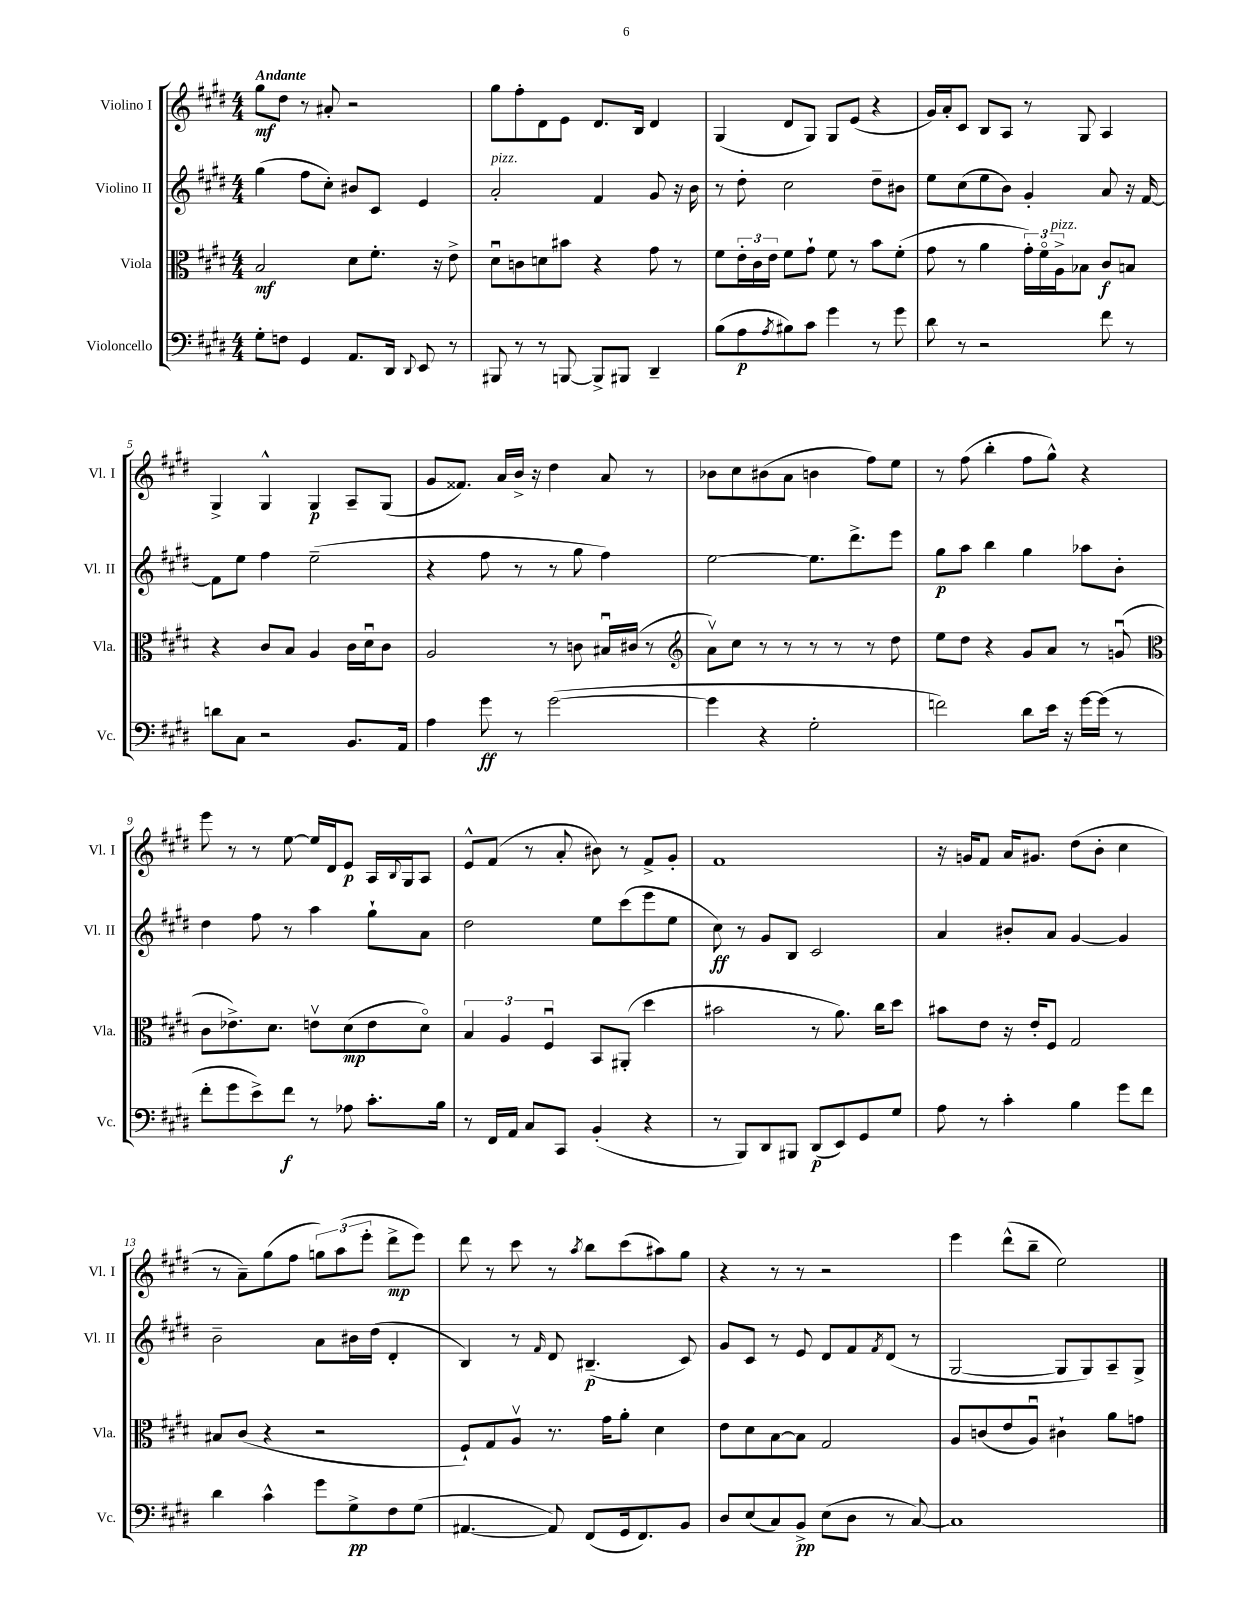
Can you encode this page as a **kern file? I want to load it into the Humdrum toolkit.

**kern	**dynam	**kern	**dynam	**kern	**dynam	**kern	**dynam
*part4	*part4	*part3	*part3	*part2	*part2	*part1	*part1
*staff4	*staff4	*staff3	*staff3	*staff2	*staff2	*staff1	*staff1
*I"Violoncello	*	*I"Viola	*	*I"Violino II	*	*I"Violino I	*
*I'Vc.	*	*I'Vla.	*	*I'Vl. II	*	*I'Vl. I	*
*clefF4	*	*clefC3	*	*clefG2	*	*clefG2	*
*k[f#c#g#d#]	*	*k[f#c#g#d#]	*	*k[f#c#g#d#]	*	*k[f#c#g#d#]	*
*M4/4	*	*M4/4	*	*M4/4	*	*M4/4	*
=1	=1	=1	=1	=1	=1	=1	=1
!	!	!	!	!	!	!LO:TX:a:B:t=Andante	!
8G#'\L	.	2B/	mf	(4gg#\	.	8gg#\L	mf
8Fn\J	.	.	.	.	.	8dd#\J	.
4GG#/	.	.	.	8ff#\L	.	8r	.
.	.	.	.	8cc#'\J)	.	8a#X'/	.
8.AA/L	.	8d#\L	.	8b#X/L	.	2r	.
.	.	8.f#'\J	.	8c#/J	.	.	.
16DD#/Jk	.	.	.	.	.	.	.
8qqDD#/	.	.	.	.	.	.	.
8EE/	.	.	.	4e/	.	.	.
.	.	16r	.	.	.	.	.
8r	.	8e^\	.	.	.	.	.
=2	=2	=2	=2	=2	=2	=2	=2
!	!	!	!	!LO:TX:a:i:t=pizz.	!	!	!
8BBB#X/	.	8d#u\L	.	2a'/	.	8gg#\L	.
8r	.	8cn\	.	.	.	8ff#'\	.
8r	.	8dn\	.	.	.	8d#\	.
[8BBBn/	.	8b#X\J	.	.	.	8e\J	.
8BBB^/L]	.	4r	.	4f#/	.	8.d#/L	.
8BBB#X/J	.	.	.	.	.	.	.
.	.	.	.	.	.	16B/Jk	.
4DD#~/	.	8g#\	.	8g#/	.	4d#/	.
.	.	8r	.	16r	.	.	.
.	.	.	.	16b\	.	.	.
=3	=3	=3	=3	=3	=3	=3	=3
(8B\L	.	8f#\L	.	8r	.	(4G#/	.
8A\	p	24e'\L	.	8dd#'\	.	.	.
.	.	24c#\	.	.	.	.	.
.	.	24e\JJ	.	.	.	.	.
8qA/	.	.	.	.	.	.	.
8B#X\)	.	8f#\L	.	2cc#\	.	8d#/L	.
8c#\J	.	8g#`\J	.	.	.	8G#/J)	.
4g#\	.	8f#\	.	.	.	8G#/L	.
.	.	8r	.	.	.	(8e/J	.
8r	.	8b\L	.	8dd#~\L	.	4r	.
8g#\	.	(8f#'\J	.	8b#X\J	.	.	.
=4	=4	=4	=4	=4	=4	=4	=4
8d#\	.	8g#\	.	8ee\L	.	16g#/LL)	.
.	.	.	.	.	.	16a'/J	.
8r	.	8r	.	(8cc#\	.	8c#/J	.
2r	.	4a\	.	8ee\	.	8B/L	.
.	.	.	.	8b\J)	.	8A/J	.
.	.	24g#'\LL)	.	4g#'/	.	8r	.
.	.	24f#\	.	.	.	.	.
!	!	!LO:TX:a:i:t=pizz.	!	!	!	!	!
.	.	24A^\J	.	.	.	.	.
.	.	8B-X\J	.	.	.	8G#/	.
8f#\	.	8c#/L	f	8a/	.	4A/	.
8r	.	8Bn/J	.	16r	.	.	.
.	.	.	.	[16f#/	.	.	.
!!LO:LB:g=z
=5	=5	=5	=5	=5	=5	=5	=5
8dn\L	.	4r	.	8f#\L]	.	4G#^/	.
8C#\J	.	.	.	8ee\J	.	.	.
2r	.	8c#/L	.	4ff#\	.	4G#^^/	.
.	.	8B/J	.	.	.	.	.
.	.	4A/	.	(2ee~\	.	4G#/	p
8.BB/L	.	16c#\LL	.	.	.	8A~/L	.
.	.	16d#u\J	.	.	.	.	.
.	.	8c#\J	.	.	.	(8G#/J	.
16AA/Jk	.	.	.	.	.	.	.
=6	=6	=6	=6	=6	=6	=6	=6
4A\	.	2A/	.	4r	.	8g#/L	.
.	.	.	.	.	.	8.f##X/J)	.
8g#\	ff	.	.	8ff#\	.	.	.
.	.	.	.	.	.	16a/LL	.
8r	.	.	.	8r	.	16b^/JJ	.
.	.	.	.	.	.	16r	.
([2g#\	.	8r	.	8r	.	4dd#\	.
.	.	8cn\	.	8gg#\	.	.	.
.	.	16B#Xu/LL	.	4ff#\)	.	8a/	.
.	.	(16c#X/JJ	.	.	.	.	.
.	.	8r	.	.	.	8r	.
=7	=7	=7	=7	=7	=7	=7	=7
*	*	*clefG2	*	*	*	*	*
4g#\]	.	8av\L)	.	[2ee\	.	8b-X\L	.
.	.	8cc#\J	.	.	.	8cc#\	.
4r	.	8r	.	.	.	(8b#X\	.
.	.	8r	.	.	.	8a\J	.
2G#'\	.	8r	.	8.ee\L]	.	4bn\	.
.	.	8r	.	.	.	.	.
.	.	.	.	8.ddd#^\	.	.	.
.	.	8r	.	.	.	8ff#\L)	.
.	.	8dd#\	.	8eee\J	.	8ee\J	.
=8	=8	=8	=8	=8	=8	=8	=8
2fn\)	.	8ee\L	.	8gg#\L	p	8r	.
.	.	8dd#\J	.	8aa\J	.	(8ff#\	.
.	.	4r	.	4bb\	.	4bb'\	.
8d#\L	.	8g#/L	.	4gg#\	.	8ff#\L	.
16e\Jk	.	8a/J	.	.	.	8gg#^^\J)	.
16r	.	.	.	.	.	.	.
[16g#\LL	.	8r	.	8aa-X\L	.	4r	.
(16g#\JJ]	.	.	.	.	.	.	.
8r	.	(8gnu/	.	8b'\J	.	.	.
!!LO:LB:g=z
=9	=9	=9	=9	=9	=9	=9	=9
*	*	*clefC3	*	*	*	*	*
8f#'\L	.	8c#\L	.	4dd#\	.	8eee\	.
8g#\	.	8.e-X^\)	.	.	.	8r	.
8e^\)	.	.	.	8ff#\	.	8r	.
.	.	8.d#\J	.	.	.	.	.
8f#\J	f	.	.	8r	.	[8ee\	.
8r	.	8env\L	.	4aa\	.	16ee/LL]	.
.	.	.	.	.	.	16d#/J	.
8A-X\	.	(8d#\	mp	.	.	8e/J	p
8.c#'\L	.	8e\	.	8gg#`\L	.	16A/LL	.
.	.	.	.	.	.	8qqB/	.
.	.	.	.	.	.	16G#/J	.
.	.	8d#\J)	.	8a\J	.	8A/J	.
16B\Jk	.	.	.	.	.	.	.
=10	=10	=10	=10	=10	=10	=10	=10
8r	.	6B/	.	2dd#\	.	8e^^/L	.
16FF#/LL	.	.	.	.	.	(8f#/J	.
.	.	6A/	.	.	.	.	.
16AA/JJ	.	.	.	.	.	.	.
8C#/L	.	.	.	.	.	8r	.
.	.	6F#u/	.	.	.	.	.
8CC#/J	.	.	.	.	.	8a'/	.
(4BB'/	.	8BB/L	.	8ee\L	.	8b#X\)	.
.	.	(8AA#X'/J	.	(8ccc#\	.	8r	.
4r	.	4dd#\	.	8eee\	.	8f#^/L	.
.	.	.	.	8ee\J	.	8g#'/J	.
=11	=11	=11	=11	=11	=11	=11	=11
8r	.	2b#X\	.	8cc#\)	ff	1f#	.
8BBB/L)	.	.	.	8r	.	.	.
8DD#/	.	.	.	8g#/L	.	.	.
8BBB#X/J	.	.	.	8B/J	.	.	.
(8DD#/L	p	8r	.	2c#/	.	.	.
8EE/)	.	8.a\)	.	.	.	.	.
8GG#/	.	.	.	.	.	.	.
.	.	16cc#\KL	.	.	.	.	.
8G#/J	.	8dd#\J	.	.	.	.	.
=12	=12	=12	=12	=12	=12	=12	=12
8A\	.	8b#X\L	.	4a/	.	16r	.
.	.	.	.	.	.	16gn/KL	.
8r	.	8e\J	.	.	.	8f#/J	.
4c#'\	.	16r	.	8b#X'/L	.	16a/KL	.
.	.	16e'/KL	.	.	.	8.g#X/J	.
.	.	8F#/J	.	8a/J	.	.	.
4B\	.	2G#/	.	[4g#/	.	(8dd#\L	.
.	.	.	.	.	.	8b'\J	.
8g#\L	.	.	.	4g#/]	.	4cc#\	.
8f#\J	.	.	.	.	.	.	.
!!LO:LB:g=z
=13	=13	=13	=13	=13	=13	=13	=13
4d#\	.	8B#X/L	.	2b~\	.	8r	.
.	.	(8c#/J	.	.	.	8a~\L)	.
4c#^^\	.	4r	.	.	.	(8gg#\	.
.	.	.	.	.	.	8ff#\J	.
8g#\L	.	2r	.	8a\L	.	12ggn\L)	.
.	.	.	.	.	.	(12aa\	.
8G#^\	pp	.	.	16b#X\L	.	.	.
.	.	.	.	.	.	12eee'\J	.
.	.	.	.	(16dd#\JJ	.	.	.
8F#\	.	.	.	4d#'/	.	8ddd#^\L	mp
(8G#\J	.	.	.	.	.	8eee\J)	.
=14	=14	=14	=14	=14	=14	=14	=14
[4.AA#X/	.	8F#`/L)	.	4B/)	.	8ddd#\	.
.	.	8G#/	.	.	.	8r	.
.	.	8Av/J	.	8r	.	8ccc#\	.
.	.	.	.	16qqf#/	.	.	.
8AA#/])	.	8.r	.	8d#/	.	8r	.
.	.	.	.	.	.	8qaa/	.
(8FF#/L	.	.	.	(4.B#X~/	p	8bb\L	.
.	.	16g#\KL	.	.	.	.	.
16GG#/k	.	8a'\J	.	.	.	(8ccc#\	.
8.FF#/)	.	.	.	.	.	.	.
.	.	4d#\	.	.	.	8aa#X\)	.
8BB/J	.	.	.	8c#/)	.	8gg#\J	.
=15	=15	=15	=15	=15	=15	=15	=15
8D#/L	.	8e\L	.	8g#/L	.	4r	.
(8E/	.	8d#\	.	8c#/J	.	.	.
8C#/)	.	[8B\	.	8r	.	8r	.
8BB^/J	pp	8B\J]	.	8e/	.	8r	.
(8E\L	.	2G#/	.	8d#/L	.	2r	.
8D#\J	.	.	.	8f#/	.	.	.
.	.	.	.	8qf#/	.	.	.
8r	.	.	.	(8d#/J	.	.	.
[8C#/)	.	.	.	8r	.	.	.
=16	=16	=16	=16	=16	=16	=16	=16
1C#]	.	8A/L	.	[2G#/	.	4eee\	.
.	.	(8cn/	.	.	.	.	.
.	.	8e/	.	.	.	(8ddd#^^\L	.
.	.	8Au/J)	.	.	.	8bb~\J	.
.	.	4c#X`\	.	8G#/L]	.	2ee\)	.
.	.	.	.	8G#/)	.	.	.
.	.	8a\L	.	8A~/	.	.	.
.	.	8gn\J	.	8G#^/J	.	.	.
==	==	==	==	==	==	==	==
*-	*-	*-	*-	*-	*-	*-	*-
